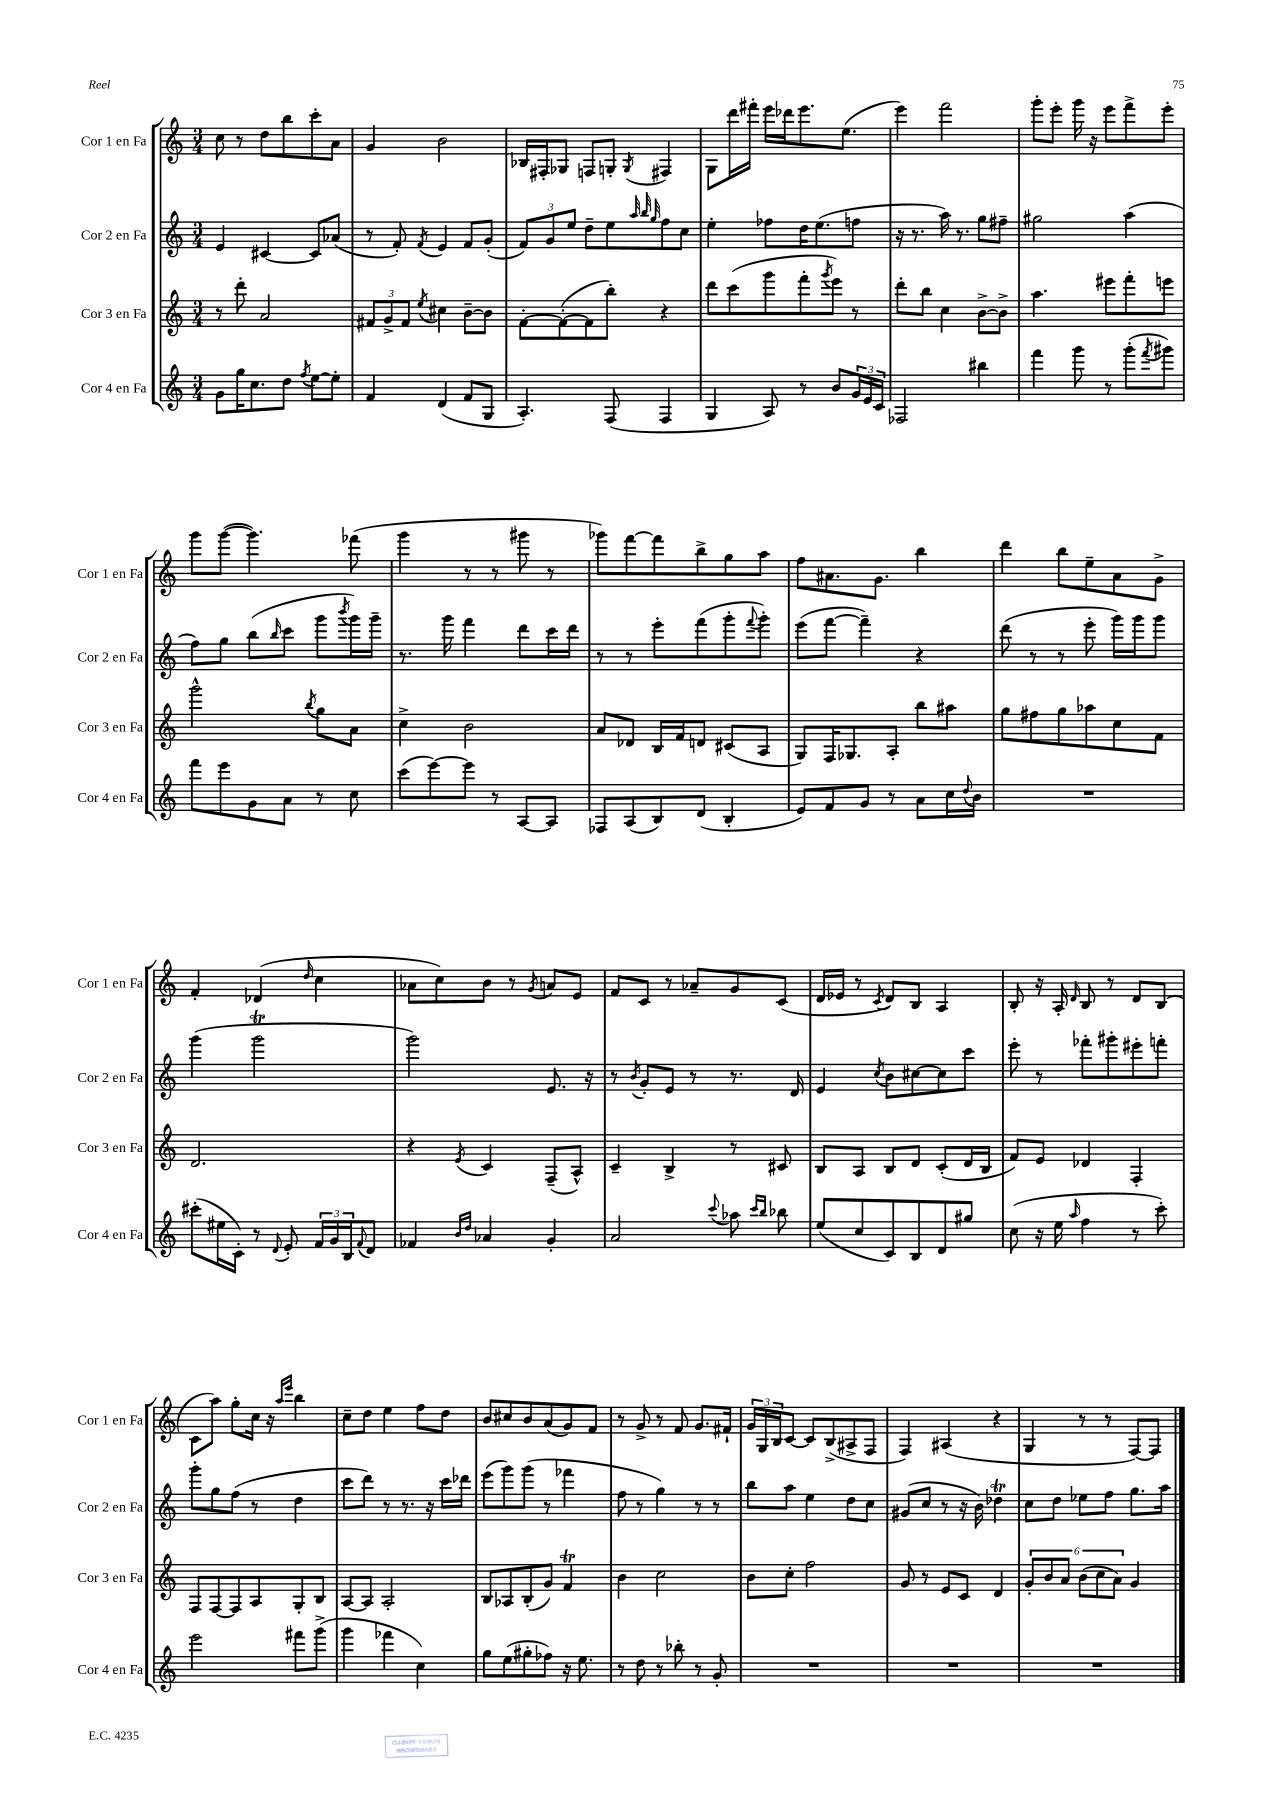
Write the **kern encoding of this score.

**kern	**kern	**kern	**kern
*part4	*part3	*part2	*part1
*staff4	*staff3	*staff2	*staff1
*I"Cor 4 en Fa	*I"Cor 3 en Fa	*I"Cor 2 en Fa	*I"Cor 1 en Fa
*I'Cor 4 en Fa	*I'Cor 3 en Fa	*I'Cor 2 en Fa	*I'Cor 1 en Fa
*clefG2	*clefG2	*clefG2	*clefG2
*k[]	*k[]	*k[]	*k[]
*M3/4	*M3/4	*M3/4	*M3/4
=73	=73	=73	=73
8g\L	8r	4e/	8cc\
16gg\K	8ddd'\	.	8r
8.cc\	.	.	.
.	2a/	[4c#X/	8dd\L
8dd\J	.	.	8bb\
8qff/	.	.	.
[8ee\L	.	8c#/L]	8ccc'\
8ee'\J]	.	(8a-X/J	8a\J
=74	=74	=74	=74
4f/	12f#X/L	8r	4g/
.	12g^/	.	.
.	.	8f'/)	.
.	12f#/J	.	.
.	8qee/	8qf/	.
(4d/	4cc#X\	4e/	2b\
8f/L	[8b~\L	8f/L	.
8G/J	8b\J]	(8g'/J	.
=75	=75	=75	=75
4.A'/)	[8f'\L	12f/L)	16B-X/LL
.	.	.	16F#X'/J
.	.	12g/	.
.	(8f'\_	.	8G-X/J
.	.	12ee/J	.
.	8f\]	8dd~\L	8Fn/L
(8F/	8bb'\J)	8ee\	8Gn'/J
.	.	32qqaa/	.
.	.	32qqbb/	.
.	.	32qqgg/	8qG/
4F/	4r	8ff\	4F#X/
.	.	8cc\J	.
=76	=76	=76	=76
4G/	8ddd\L	4ee'\	8G\L
.	(8ccc\	.	16ddd\L
.	.	.	16fff#X'\JJ
8A/)	8ggg\	8ff-X\L	16eee\LL
.	.	.	16ddd-X\J
8r	8fff'\	16dd\K	8.eee\
.	.	(8.ee\	.
.	8qggg/	.	.
8b/L	8eee\J)	.	.
.	.	.	(8.ee\J
24g/L	8r	8ffn\J	.
24e/	.	.	.
24c/JJ	.	.	.
=77	=77	=77	=77
2F-X/	8ddd'\L	16r	4eee\)
.	.	8.r	.
.	8bb\J	.	.
.	4cc\	16aa\)	2fff\
.	.	8.r	.
4bb#X\	[8b^\L	8gg\L	.
.	8b^\J]	8ff#X~\J	.
=78	=78	=78	=78
4fff\	4.aa\	2gg#X\	8ggg'\L
.	.	.	8eee'\J
8ggg\	.	.	16ggg\
.	.	.	16r
8r	8eee#X\L	.	8eee\L
(8ggg'\L	8fff'\	(4aa\	8fff^\
8qfff/	.	.	.
8ggg#X\J)	8eeen\J	.	8eee'\J
!!LO:LB:g=z
=79	=79	=79	=79
8fff\L	2ggg^^\	8ff\L)	8ggg\L
8eee\	.	8gg\J	([8ggg\J
8g\	.	(8bb\L	4.ggg\])
.	.	16qqbb/	.
8a\J	.	8ccc\J	.
.	8qbb/	.	.
8r	8gg\L	8ggg\L	.
.	.	8qbbb/	.
8cc\	8a\J	16ggg\L)	(8fff-X\
.	.	16ggg~\JJ	.
=80	=80	=80	=80
(8ccc\L	4cc^\	8.r	4ggg\
[8eee\)	.	.	.
.	.	16ggg\	.
8eee\J]	2b\	4fff\	8r
8r	.	.	8r
[8A/L	.	8ddd\L	8ggg#X\
8A/J]	.	16ccc\L	8r
.	.	16ddd\JJ	.
=81	=81	=81	=81
8F-X/L	8a/L	8r	8ggg-X\L)
(8A/	8d-X/J	8r	[8fff\
8B/)	16B/LL	8eee'\L	8fff\]
.	16f/J	.	.
(8d/J	8dn/J	(8fff\	8bb^\
4B'/	(8c#X/L	8ggg'\	8gg\
.	.	8qqfff/	.
.	8A/J	8ggg'\J)	8aa\J
=82	=82	=82	=82
8e/L)	8G/L)	(8eee\L	8ff\L
8f/	16F/K	[8fff\J	8.a#X\
.	8.G-X/	.	.
8g/J	.	4fff~\])	.
.	.	.	8.g\J
8r	8A'/J	.	.
8a\L	8bb\L	4r	4bb\
16cc\L	8aa#X\J	.	.
8qqdd/	.	.	.
16b\JJ	.	.	.
=83	=83	=83	=83
2.r	8gg\L	(8ddd\	4ddd\
.	8ff#X\	8r	.
.	8gg\	8r	8bb\L
.	8aa-X\	8eee'\	8ee~\
.	8cc\	16ggg\LL)	8a\
.	.	16ggg\J	.
.	8f\J	8ggg\J	8g^\J
!!LO:LB:g=z
=84	=84	=84	=84
(8ccc#X'\L	2.d/	(4ggg\	4f'/
16ee#X\L	.	.	.
16c'\JJ)	.	.	.
8r	.	2gggT\	(4d-X/
8qqd/	.	.	.
8e'/	.	.	.
.	.	.	16qqdd/
24f/LL	.	.	4cc\
24g/	.	.	.
24B/J	.	.	.
8qqf/	.	.	.
8d/J	.	.	.
=85	=85	=85	=85
4f-X/	4r	2ggg\)	8a-X\L
.	.	.	8cc\)
16qqb/LL	.	.	.
16qqdd/JJ	8qe/	.	.
4a-X/	4c/	.	8b\J
.	.	.	8r
.	.	.	8qg/
4g'/	(8F~/L	8.e/	8an/L
.	8A^^/J)	.	8e/J
.	.	16r	.
=86	=86	=86	=86
2a/	4c~/	8r	8f/L
.	.	8qb/	.
.	.	8g'/L	8c/J
.	4B^/	8e/J	8r
.	.	8r	8a-X~/L
8qqccc/	.	.	.
8aa-X\	8r	8.r	8g/
16qqccc/LL	.	.	.
16qqbb/JJ	.	.	.
8bb-X\	8c#X/	.	(8c/J
.	.	16d/	.
=87	=87	=87	=87
(8ee/L	8B/L	4e/	16d/LL
.	.	.	16e-X/JJ
8cc/	8A/J	.	8r
.	.	8qcc/	8qc/
8c/)	8B/L	8b\L	8d/L)
8B/	8d/J	[8cc#X\	8B/J
8d/	(8c'/L	8cc#\]	4A/
8gg#X/J	16d/L	8ccc\J	.
.	16B/JJ	.	.
=88	=88	=88	=88
(8cc\	8f/L)	8eee'\	8B'/
16r	8e/J	8r	16r
16ee\	.	.	16A'/
16qqaa/	.	.	16qqd/
4ff\	4d-X/	8fff-X'\L	8B/
.	.	8ggg#X'\	8r
8r	4F'/	8eee#X'\	8d/L
8ccc'\)	.	8fffn'\J	(8B/J
!!LO:LB:g=z
=89	=89	=89	=89
2eee\	8F/L	8ggg'\L	8c\L
.	[8F/	8gg\	8aa\J)
.	8F/]	(8ff\J	8gg'\L
.	8A/	8r	16cc\Jk
.	.	.	16r
.	.	.	16qqaa/LL
.	.	.	16qqeee/JJ
8fff#X\L	8G'/	4dd\	4bb\
(8ggg^\J	8B/J	.	.
=90	=90	=90	=90
4ggg\	[8A/L	8ccc\L	8cc~\L
.	8A/J]	8ddd\J)	8dd\J
4fff-X\	2A'/	8r	4ee\
.	.	8.r	.
4cc\)	.	.	8ff\L
.	.	16r	.
.	.	16ccc\LL	8dd\J
.	.	16ddd-X\JJ	.
=91	=91	=91	=91
8gg\L	8B/L	(8eee\L	8b/L
(8ee\	8A-X/	8ggg\)	8cc#X/
8gg#X'\	(8B'/	(8ggg\J	8b/
8ff-X\J)	8g/J)	8r	(8a/
16r	4fT/	4fff-X\	8g/)
8.ee\	.	.	.
.	.	.	8f/J
=92	=92	=92	=92
8r	4b\	8ff\	8r
8dd\	.	8r	8g^/
8r	2cc\	4gg\)	8r
8bb-X'\	.	.	8f/
8r	.	8r	8.g/L
8g'/	.	8r	.
.	.	.	16f#X`/Jk
=93	=93	=93	=93
2.r	8b\L	8bb\L	24g/LL
.	.	.	24G/
.	.	.	24B/J
.	8cc'\J	8aa\J	[8c/J
.	2ff\	4ee\	8c/L]
.	.	.	(8B^/
.	.	8dd\L	8A#X^/
.	.	8cc\J	8F/J
=94	=94	=94	=94
2.r	8g/	(8g#X/L	4F/)
.	8r	8cc/J	.
.	8e/L	8r	(4A#X/
.	8c/J	16r	.
.	.	16b\)	.
.	4d/	4dd-XT\	4r
=95	=95	=95	=95
2.r	12g'/L	8cc\L	4G/
.	12b/	.	.
.	.	8dd\J	.
.	12a/J	.	.
.	(12b\L	8ee-X\L	8r
.	12cc\	.	.
.	.	8ff\J	8r
.	12a\J)	.	.
.	4g/	8.gg\L	[8F/L)
.	.	.	8F/J]
.	.	16aa\Jk	.
==	==	==	==
*-	*-	*-	*-
